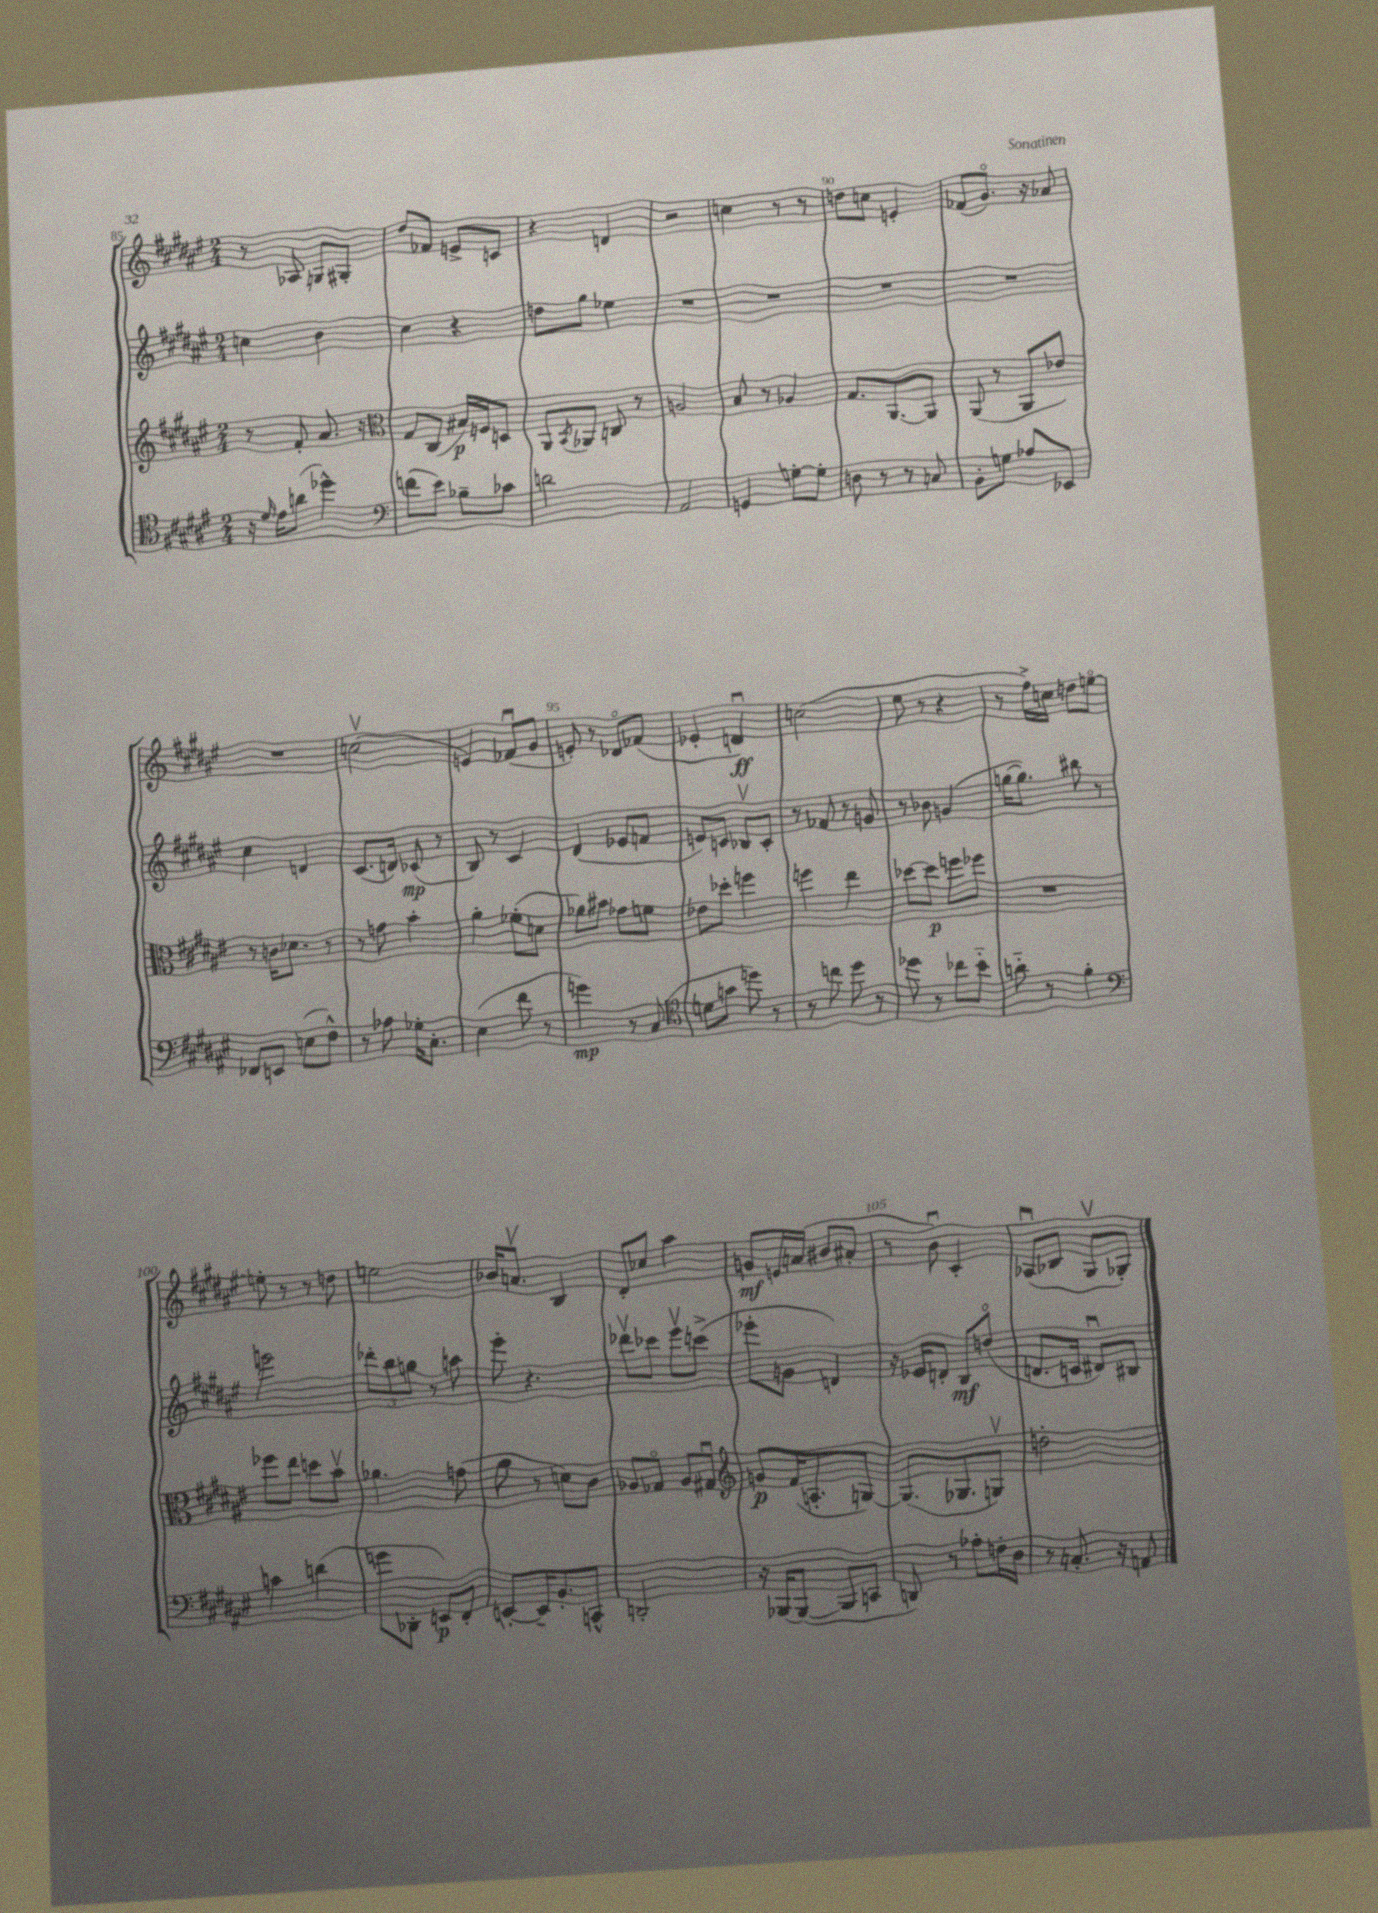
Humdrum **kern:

**kern	**kern	**kern	**kern
*staff4	*staff3	*staff2	*staff1
*clefC4	*clefG2	*clefG2	*clefG2
*k[f#c#g#d#a#e#]	*k[f#c#g#d#a#e#]	*k[f#c#g#d#a#e#]	*k[f#c#g#d#a#e#]
*M2/4	*M2/4	*M2/4	*M2/4
16r	8r	4cc	8r
16qqd#	.	.	.
16e#	.	.	.
(8a	8f#'	.	8A-
4dd-^^)	8.a#	4b	8G
.	.	.	8G#'
.	16r	.	.
=	=	=	=
*clefF4	*clefC3	*	*
(8f	8G#	4cc#	8dd#
8e#)	(8C#	.	8f-
8B-~	16B#)	4r	8e^
.	16F	.	.
8c-	8D	.	8c
=	=	=	=
2d	8AA#	8dd	4r
.	8qBB	.	.
.	8AA-	8gg#	.
.	8C	4ee-	4d
.	8r	.	.
=	=	=	=
2AA#	2A	2r	2r
=	=	=	=
4GG	8B	2r	4cc
.	8r	.	.
[8G'	4A-	.	8r
8G']	.	.	8r
=	=	=	=
8D	8.G#	2r	8dd
8r	.	.	8cc
.	[8.AA#	.	.
8r	.	.	4e'
8C	8AA#]	.	.
=	=	=	=
8BB'	(8AA#	2r	(8f-
8G	8r	.	8.g#o)
8A-	8AA#	.	.
.	.	.	16r
8EE-	8e-)	.	8a-
=	=	=	=
8FF-	8r	4cc#	2r
8EE	16c	.	.
.	8.d-	.	.
(8E	.	4d	.
8F#^^)	8r	.	.
=	=	=	=
8r	8r	(8.c#	(2ccv
8A-	8g	.	.
.	.	16d)	.
16G-'	4b'	(8c-	.
8.C#'	.	.	.
.	.	8r	.
=	=	=	=
(4E#	4a#'	8B)	4e)
.	.	8r	.
8f#	(8f-'	4c#	(8f-u
8r	8d	.	8g#
=	=	=	=
4g)	8a-)	(4d#	8e')
.	8b#	.	8r
8r	8g-	8e-	8d-o
(8C#	8f	8f	(8f-
=	=	=	=
*clefC4	*	*	*
8d	8e-	8e)	4e-'
8g	8dd-'	8c	.
8dd)	4ff	8B-v	4du)
8r	.	8c'	.
=	=	=	=
8r	4ff	8r	(2cc
8cc	.	8f-	.
8dd#	4ee#	8r	.
8r	.	8g	.
=	=	=	=
8dd-	[8dd-	8r	8ee#
8r	8dd-]	8b-	8r
8cc-	8ff	(4g	4r
8b'~	8ff-	.	.
=	=	=	=
8a'~	2r	[16gg	8r
.	.	8.gg])	.
8r	.	.	16ff#^)
.	.	.	16cc
4f#'	.	8bb#	8dd
.	.	8r	[8eeo
=	=	=	=
*clefF4	*	*	*
4c	8ff-	2eee	8ee']
.	8ee#	.	8r
(4d	8dd	.	8r
.	8bv	.	8dd
=	=	=	=
8g	4.a-	12ddd-'	2ee
.	.	12bb	.
8DD-'	.	.	.
.	.	12gg	.
8EE)	.	8r	.
8FF#'	(8g	8aa	.
=	=	=	=
[8EE'	8a#	8eee#'	16b-
.	.	.	8.av
16EE~]	8r	4.r	.
8.BB'	.	.	.
.	8d)	.	4B
8CC^^	8c#	.	.
=	=	=	=
2DD'	8A-	8ddd-v	8d#'
.	8G-o	8ccc-	8cc-
.	8A-	8eee#v	4aa#
.	8G#u	(8ccc^	.
=	=	=	=
*	*clefG2	*	*
16r	8g	8eee-'	8g
[16BBB-	.	.	.
(8BBB-_	(16f#	8g	16e
.	8.A'	.	(16a
8BBB-]	.	4d)	8b#
8CC	[8G)	.	8a#'
=	=	=	=
8DD)	(8.G]	16r	8r
.	.	16e-	.
8r	.	8d'	8bu)
.	8.G-	.	.
8A-'	.	8B	4c#'
16F'	8Gv)	(8ddo	.
16D#	.	.	.
=	=	=	=
8r	2dd'	8.d	(8A-u
8.C'	.	.	8B-
.	.	16c	.
.	.	8d#u)	8G#v
16r	.	.	.
8AA	.	8B#	8G-')
==	==	==	==
*-	*-	*-	*-
